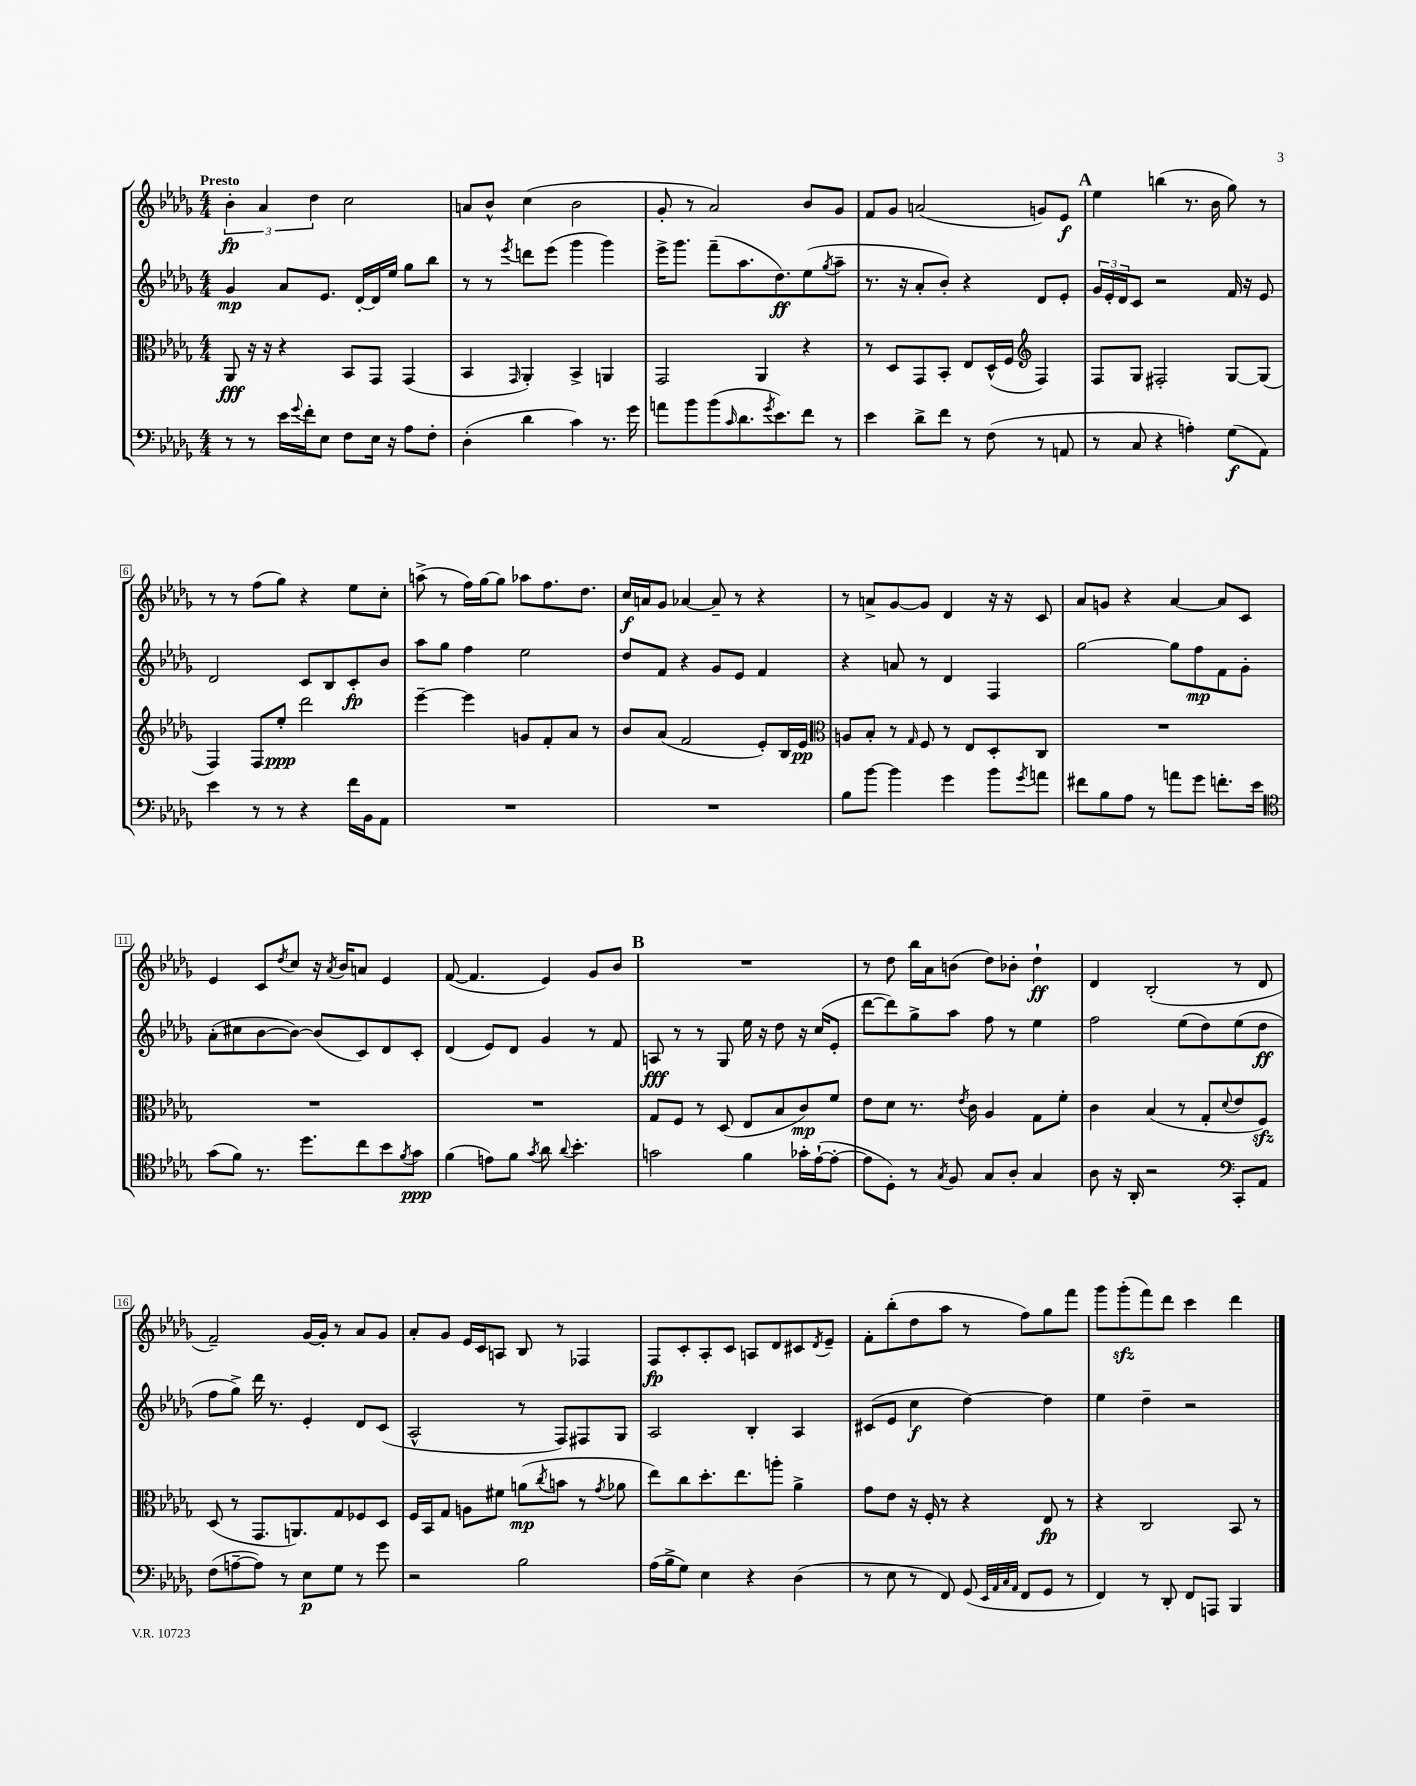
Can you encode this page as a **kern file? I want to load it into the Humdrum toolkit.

**kern	**kern	**kern	**kern
*staff4	*staff3	*staff2	*staff1
*clefF4	*clefC3	*clefG2	*clefG2
*k[b-e-a-d-g-]	*k[b-e-a-d-g-]	*k[b-e-a-d-g-]	*k[b-e-a-d-g-]
*M4/4	*M4/4	*M4/4	*M4/4
8r	8AA-/	4g-/	6b-'\
8r	16r	.	.
.	.	.	6a-/
.	16r	.	.
16e-\LL	4r	8a-/L	.
8qqg-/	.	.	.
16f'\J	.	.	.
.	.	.	6dd-\
8E-\J	.	8.e-/J	.
8F\L	8BB-/L	.	2cc\
.	.	[16d-'/LL	.
16E-\Jk	8GG-/J	16d-/]	.
16r	.	16ee-/JJ	.
8A-\L	(4GG-/	8gg-\L	.
8F'\J	.	8bb-\J	.
=	=	=	=
(4D-'\	4BB-/	8r	8a/L
.	.	8r	8b-^^/J
.	16qqGG-/	8qeee-/	.
4d-\	4AA-'/)	8ddd\L	(4cc\
.	.	(8eee-\J	.
4c\)	4BB-^/	4ggg-\	2b-\
8.r	4AA/	4ggg-\)	.
16g-\	.	.	.
=	=	=	=
8a\L	2GG-/	16eee-^\LK	8g-'/
.	.	8.ggg-\J	.
8b-\	.	.	8r
(8b-\	.	(8fff~\L	2a-/)
16qqc/	.	.	.
8.d-\	.	8.aa-\	.
.	4AA-/	.	.
8qg-/	.	.	.
8.e-\)	.	8.dd-\)	.
8f\J	4r	(8ee-\	8b-/L
.	.	8qgg-/	.
8r	.	8aa-~\J	8g-/J
=	=	=	=
4e-\	8r	8.r	8f/L
.	8D-/L	.	8g-/J
.	.	16r	.
8d-^\L	8GG-/	8a-'/L	(2a/
8f\J	8BB-'/J	8b-'/J)	.
8r	8E-/L	4r	.
(8F\	(16D-^^/L	.	.
.	16F/JJ	.	.
*	*clefG2	*	*
8r	4F/)	8d-/L	8g/L)
8AA/	.	8e-'/J	8e-/J
=	=	=	=
8r	8F/L	24g-/LL	4ee-\
.	.	24e-'/	.
.	.	24d-/J	.
8C/	8G-/J	8c/J	.
4r	2F#'/	2r	(4bb\
4A'\)	.	.	8.r
.	.	.	16b-\
(8G-\L	[8G-/L	16f/	8gg-\)
.	.	16r	.
8AA-\J)	(8G-/]J	8e-/	8r
=	=	=	=
4e-\	4F/)	2d-/	8r
.	.	.	8r
8r	8F/L	.	(8ff\L
8r	8ee-'/J	.	8gg-\J)
4r	2ddd-\	8c/L	4r
.	.	8B-/	.
16f\LL	.	8c'/	8ee-\L
16BB-\J	.	.	.
8AA-\J	.	8b-/J	8cc'\J
=	=	=	=
1r	[4eee-~\	8aa-\L	(8aa^\
.	.	8gg-\J	8r
.	4eee-\]	4ff\	16ff\LL)
.	.	.	[16gg-\J
.	.	.	8gg-\]J
.	8g/L	2ee-\	8aa-\L
.	8f'/	.	8.ff\
.	8a-/J	.	.
.	.	.	8.dd-\J
.	8r	.	.
=	=	=	=
1r	8b-/L	8dd-/L	16cc/LL
.	.	.	16a/J
.	(8a-/J	8f/J	8g-/J
.	2f/	4r	[4a-/
.	.	8g-/L	8a-~/]
.	.	8e-/J	8r
.	8e-'/L)	4f/	4r
.	16B-/L	.	.
.	16e-/JJ	.	.
=	=	=	=
*	*clefC3	*	*
8B-\L	8A/L	4r	8r
[8b-\J	8B-'/J	.	8a^/L
4b-\]	8r	8a/	[8g-/
.	16qqG-/	.	.
.	8F/	8r	8g-/]J
4g-\	8r	4d-/	4d-/
.	8E-/L	.	.
8b-\L	8D-'/	4F/	16r
.	.	.	16r
8qg-/	.	.	.
8a\J	8C/J	.	8c/
=	=	=	=
8f#\L	1r	[2gg-\	8a-/L
8B-\	.	.	8g/J
8A-\J	.	.	4r
8r	.	.	.
8a\L	.	8gg-\]L	[4a-/
8g-\J	.	8ff\	.
8.f'\L	.	8f\	8a-/]L
.	.	8g-'\J	8c/J
16e-\Jk	.	.	.
=	=	=	=
*clefC4	*	*	*
(8g-\L	1r	(8a-'\L	4e-/
8f\J)	.	8cc#\	.
8.r	.	[8b-\	8c/L
.	.	.	8qdd-/
.	.	8b-\_J)	8cc/J
8.dd-\L	.	.	.
.	.	(8b-/]L	16r
.	.	.	8qa-/
.	.	.	16b-/LK
8cc\	.	8c/)	8a/J
8b-\	.	8d-/	4e-/
8qf/	.	.	.
8g-\J	.	8c'/J	.
=	=	=	=
(4f\	1r	(4d-/	([8f/
.	.	.	4.f/]
8e\L)	.	8e-/L)	.
8f\J	.	8d-/J	.
8qg-/	.	.	.
8a-\	.	4g-/	4e-/)
8qqa-/	.	.	.
4.b-'\	.	.	.
.	.	8r	8g-/L
.	.	8f/	8b-/J
=	=	=	=
2g\	8G-/L	8A/	1r
.	8F/J	8r	.
.	8r	8r	.
.	(8D-/	8G-/	.
4f\	8E-/L	16ee-\	.
.	.	16r	.
.	8B-/	8dd-\	.
16g-'\LL	8c/)	16r	.
([16e-`\J	.	(16cc/LK	.
8e-'\_J	8f/J	8e-'/J	.
=	=	=	=
8e-\]L	8e-\L	[8ddd-\L	8r
8D-'\J)	8d-\J	8ddd-\])	8dd-\
8r	8.r	8gg-^\	16bb-\LL
.	.	.	16a-\J
8qG-/	.	.	.
8F/	.	8aa-\J	(8b\J
.	8qe-/	.	.
.	16c\	.	.
8G-/L	4A-/	8ff\	8dd-\L)
8A-'/J	.	8r	8b-'\J
4G-/	8G-\L	4ee-\	4dd-`\
.	8f'\J	.	.
=	=	=	=
8A-\	4c\	2ff\	4d-/
16r	.	.	.
16AA-'/	.	.	.
2r	(4B-/	.	(2B-'/
.	8r	(8ee-\L	.
.	8G-'/L	8dd-\)	.
*clefF4	*	*	*
.	8qqd-/	.	.
8CC'/L	8e-/	(8ee-\	8r
8AA-/J	8F/J)	8dd-\J	8d-/
=	=	=	=
(8F\L	(8D-/	8ff\L	2f~/)
[8A~\	8r	8gg-^\J)	.
8A\]J)	8.GG-/L	16ddd-\	.
.	.	8.r	.
8r	.	.	.
.	8.AA/)	.	.
8E-\L	.	4e-'/	[16g-/LL
.	.	.	16g-'/]JJ
8G-\J	8G-/	.	8r
8r	8F-/	8d-/L	8a-/L
8g-\	8D-/J	(8c/J	8g-/J
=	=	=	=
2r	16F/LL	2A-^^/	8a-'/L
.	16BB-/J	.	.
.	8G-/J	.	8g-/J
.	8A\L	.	16e-/LL
.	.	.	16c/J
.	8f#\J	.	8A/J
2B-\	(8a\L	8r	8B-/
.	8qcc/	.	.
.	8b\J	8F/L)	8r
.	8r	8F#/	4F-/
.	8qg-/	.	.
.	8a-\	8G-/J	.
=	=	=	=
(16A-\LL	8ee-\L)	2A-/	8F/L
16B-^\J	.	.	.
8G-\J)	8cc\	.	8c'/
4E-\	8.dd-'\	.	8A-'/
.	.	.	8c/J
.	8.ee-\	.	.
4r	.	4B-'/	8A/L
.	8aa'\J	.	8d-/
(4D-\	4a-^\	4A-/	8c#/
.	.	.	8qd-/
.	.	.	8e-~/J
=	=	=	=
8r	8g-\L	(8c#/L	8f'\L
8E-\	8e-\J	8e-/J	(8bb-'\
8r	16r	4cc\	8dd-\
.	16F'/	.	.
8FF/)	8r	.	8aa-\J
(8GG-/	4r	[4dd-\)	8r
32qqEE-/LLL	.	.	.
32qqAA-/	.	.	.
32qqC/	.	.	.
32qqAA-/JJJ	.	.	.
8FF/L	.	.	8ff\L)
8GG-/J	8E-/	4dd-\]	8gg-\
8r	8r	.	8fff\J
=	=	=	=
4FF/)	4r	4ee-\	8ggg-\L
.	.	.	(8ggg-'\
8r	2C/	4dd-~\	8fff\)
8DD-'/	.	.	8ddd-\J
8FF/L	.	2r	4ccc\
8AAA/J	.	.	.
4BBB-/	8BB-/	.	4ddd-\
.	8r	.	.
==	==	==	==
*-	*-	*-	*-
